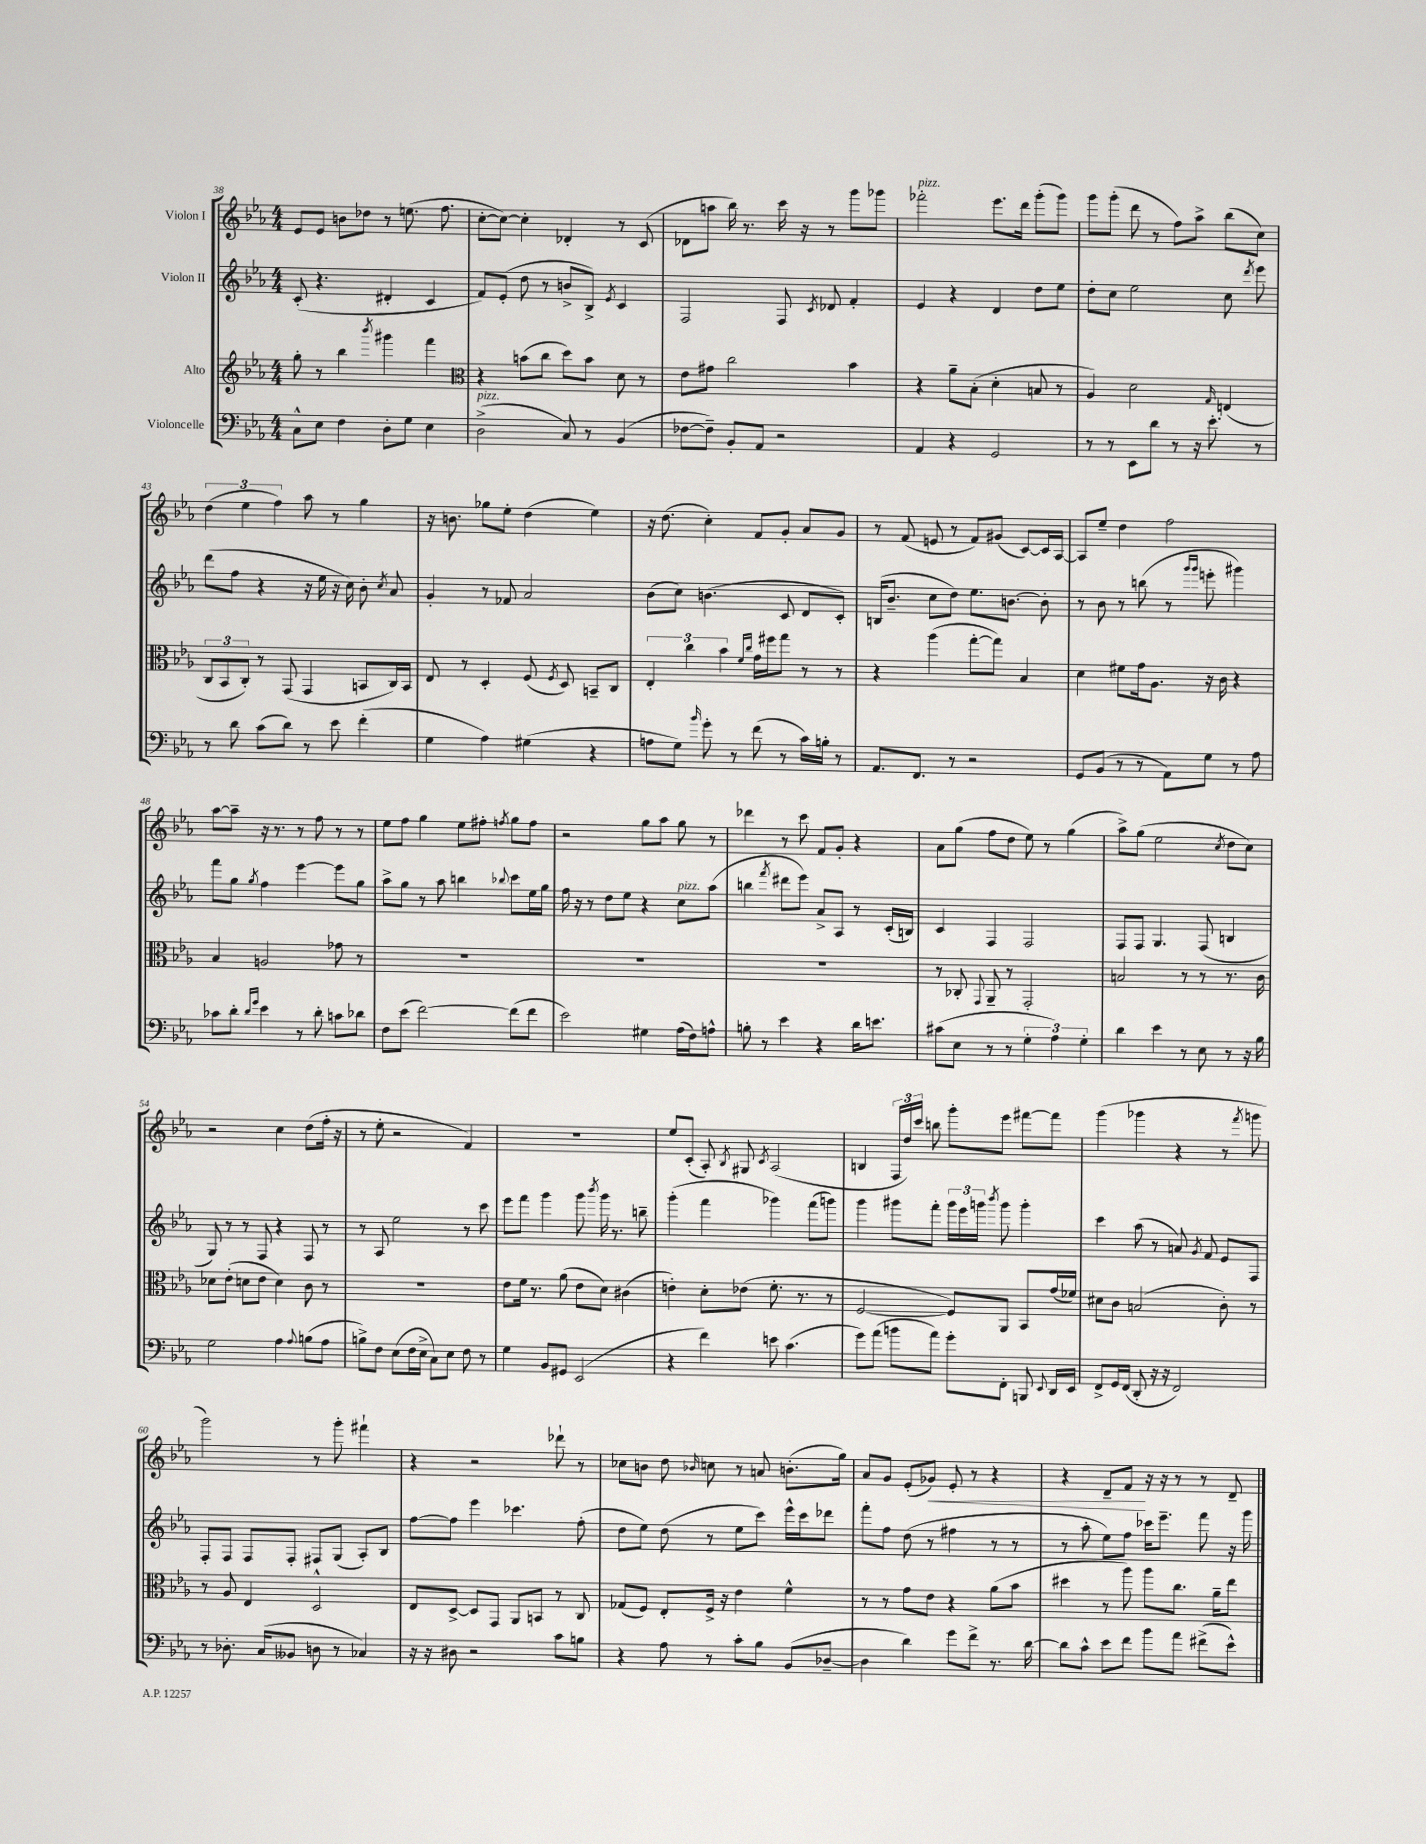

**kern	**kern	**kern	**kern	**dynam
*part4	*part3	*part2	*part1	*part1
*staff4	*staff3	*staff2	*staff1	*staff1
*I"Violoncelle	*I"Alto	*I"Violon II	*I"Violon I	*
*clefF4	*clefG2	*clefG2	*clefG2	*
*k[b-e-a-]	*k[b-e-a-]	*k[b-e-a-]	*k[b-e-a-]	*
*M4/4	*M4/4	*M4/4	*M4/4	*
=38	=38	=38	=38	=38
8C^^\L	8gg'\	(8c'/	8e-/L	.
8E-\J	8r	4.r	8e-/J	.
4F\	4bb-\	.	8bn\L	.
.	.	.	8dd-X\J	.
.	8qbbb-/	.	.	.
8D'\L	4ggg#X\	4d#X'/	8r	.
8G\J	.	.	(8.een\	.
4E-\	4fff\	4c/	.	.
.	.	.	8.ff\	.
=39	=39	=39	=39	=39
*	*clefC3	*	*	*
!LO:TX:a:i:t=pizz.	!	!	!	!
(2D^\	4r	8f/L)	[8cc'\L	.
.	.	(8e-'/J	8cc\J_)	.
.	(8bn\L	8dd\	4cc'\]	.
.	8cc\J	8r	.	.
8C/)	8dd\L)	8bn^/L	4d-X'/	.
8r	8b\J	8B-^/J)	.	.
.	.	8qe-/	.	.
(4BB-/	8d\	4c/	8r	.
.	8r	.	(8c/	.
=40	=40	=40	=40	=40
[8F-X\L	8e-\L	2F/	8d-X\L	.
8F-~\J])	8g#X\J	.	8aan\J	.
8BB-'/L	2cc\	.	16bb-\)	.
.	.	.	8.r	.
8AA-/J	.	.	.	.
2r	.	8F/	16ccc\	.
.	.	.	16r	.
.	.	8qc/	.	.
.	.	8d-X/	8r	.
.	4b-\	4f'/	8ggg\L	.
.	.	.	8ggg-X\J	.
=41	=41	=41	=41	=41
!	!	!	!LO:TX:a:i:t=pizz.	!
4AA-/	4r	4e-/	2fff-X'\	.
4r	8a-~\L	4r	.	.
.	(8B-'\J	.	.	.
2GG/	4d'\	4d/	8.eee-\L	.
.	.	.	16ddd\Jk	.
.	8Bn/	8dd\L	(8ggg'\L	.
.	8r	8ee-\J	8ggg\J)	.
=42	=42	=42	=42	=42
8r	4A-/)	8dd'\L	8ggg\L	.
8r	.	8cc\J	(8ggg'\J	.
8EE-\L	2d\	2ee-\	8ddd\	.
8d\J	.	.	8r	.
8r	.	.	8ff\L)	.
16r	.	.	8aa-^\J	.
8.e-'\	.	.	.	.
.	16qqG/	.	.	.
.	(4En/	8cc\	(8bb-\L	.
.	.	8qddd/	.	.
8r	.	8eee-\	8cc\J)	.
!!LO:LB:g=z
=43	=43	=43	=43	=43
8r	12C/L	(8ddd\L	(6dd\	.
.	12BB-/	.	.	.
8d\	.	8ff\J	.	.
.	12C'/J)	.	6ee-\	.
(8c\L	8r	4r	.	.
.	.	.	6ff\)	.
8d\J)	(8GG/	.	.	.
8r	4GG/	16r	8aa-\	.
.	.	16ee-\	.	.
8e-\	.	16r	8r	.
.	.	16cc\)	.	.
(4f'\	8BBn/L	8b-'\	4gg\	.
.	.	8qcc/	.	.
.	16C/L)	8a-/	.	.
.	16BB/JJ	.	.	.
=44	=44	=44	=44	=44
4G\	8E-/	4g'/	16r	.
.	.	.	8.bn\	.
.	8r	.	.	.
4A-\)	4D'/	8r	8gg-X\L	.
.	.	8f-X/	8ee-'\J	.
(4G#X\	(8F/	2a-/	(4dd\	.
.	8qF/	.	.	.
.	8D/)	.	.	.
4r	8BBn~/L	.	4ee-\)	.
.	8C/J	.	.	.
=45	=45	=45	=45	=45
8An\L	6E-'/	(8b-\L	16r	.
.	.	.	(8.dd\	.
8G\J)	.	8cc\J)	.	.
.	6cc\	.	.	.
16qqb-/	.	.	.	.
8g'\	.	(4.bn\	4cc'\)	.
.	6b-\	.	.	.
8r	.	.	.	.
.	16qqf/LL	.	.	.
.	16qqcc/JJ	.	.	.
(8f\	16g\LL	.	8f/L	.
.	16ff#X\J	.	.	.
8r	8gg\J	8c/	8g'/J	.
16c\LL)	8r	8d/L	8a-/L	.
16Bn'\JJ	.	.	.	.
8r	8r	8c'/J)	8g/J	.
=46	=46	=46	=46	=46
8.AA-/L	4r	(16Bn/KL	8r	.
.	.	8.b-~/J	.	.
.	.	.	(8f/	.
8.FF/J	.	.	.	.
.	(4aa-\	8cc\L	8en/	.
8r	.	8dd\J)	8r	.
2r	[8gg'\L	8.ee-\L	8f/L)	.
.	8gg\J])	.	(8g#X/J	.
.	.	[8.bn\J	.	.
.	4B-/	.	[8c/L)	.
.	.	8b'\]	16c/L]	.
.	.	.	[16A-/JJ	.
=47	=47	=47	=47	=47
8GG/L	4d\	8r	8A-/L]	.
(8BB-/J	.	8b-\	8ee-~/J	.
8r	8f#X\L	8r	4dd\	.
8r	16g\k	(8bbn\	.	.
.	8.A-\J	.	.	.
8AA-\L)	.	8r	2ff\	.
.	.	16qqggg/LL	.	.
.	.	16qqggg/JJ	.	.
8G\J	16r	8eeen'\	.	.
.	16c\	.	.	.
8r	4r	4ggg#X\)	.	.
8A-\	.	.	.	.
!!LO:LB:g=z
=48	=48	=48	=48	=48
8c-X\L	4B-/	8fff\L	[8aa-\L	.
8d'\J	.	8gg\J	8aa-~\J]	.
16qqd/LL	.	.	.	.
16qqg/JJ	.	8qgg/	.	.
4e-\	2An/	4ff\	16r	.
.	.	.	8.r	.
8r	.	[4eee-\	8r	.
8d'\	.	.	8ff\	.
8cn\L	8g-X\	8eee-\L]	8r	.
8d-X\J	8r	8gg\J	8r	.
=49	=49	=49	=49	=49
8F\L	1r	8aa-^\L	8ee-\L	.
(8e-\J	.	8gg\J	8ff\J	.
[2f\)	.	8r	4gg\	.
.	.	8aa-\	.	.
.	.	4bbn\	8ee-\L	.
.	.	.	8ff#X'\J	.
.	.	8qqbb-X/	8qffn/	.
(8f\L]	.	8ccc\L	8gg\L	.
8f\J	.	16ee-\L	8ff\J	.
.	.	16gg\JJ	.	.
=50	=50	=50	=50	=50
2e-\)	1r	16ff\	2r	.
.	.	16r	.	.
.	.	8r	.	.
.	.	8dd\L	.	.
.	.	8ee-\J	.	.
4G#X\	.	4r	8gg\L	.
.	.	.	8aa-\J	.
!	!	!LO:TX:a:i:t=pizz.	!	!
(16A-\LL	.	8cc\L	8gg\	.
16F\J)	.	.	.	.
8An^^\J	.	(8aa-\J	8r	.
=51	=51	=51	=51	=51
8Bn'\	1r	4bbn\	4ddd-X\	.
8r	.	.	.	.
.	.	8qfff/	.	.
4e-\	.	8ddd#X\L	8r	.
.	.	8eee-\J)	8ccc\	.
4r	.	8a-^/L	8f/L	.
.	.	8A-/J	8g'/J	.
16d\KL	.	8r	4r	.
8.en\J	.	.	.	.
.	.	(16c'/LL	.	.
.	.	16Bn/JJ)	.	.
=52	=52	=52	=52	=52
(8c#X\L	8r	4c/	8a-\L	.
8E-\J	8C-X'/	.	(8gg\J	.
.	8qqGG/	.	.	.
8r	8AA-~/	4F/	8ff\L	.
8r	8r	.	8dd\J	.
6G'\	2GG'/	2F/	8ee-\)	.
.	.	.	8r	.
6A-\)	.	.	.	.
.	.	.	(4gg\	.
6G'\	.	.	.	.
=53	=53	=53	=53	=53
4d\	2Bn/	8F/L	8aa-^\L)	.
.	.	8F/J	(8gg\J	.
4e-\	.	4.G/	2ee-\	.
8r	8r	.	.	.
8E-\	8r	(8F/	.	.
.	.	.	8qcc/	.
8r	8.r	4Bn/	8dd\L	.
16r	.	.	8cc\J)	.
16B-\	16c\	.	.	.
!!LO:LB:g=z
=54	=54	=54	=54	=54
2G\	8d-X\L	8G/)	2r	.
.	(8e-'\J	8r	.	.
.	8dn\L	8r	.	.
.	8e-\J	8F/	.	.
4A-\	4d\)	4r	4cc\	.
8qqA-/	.	.	.	.
(8Bn\L	8c\	8F/	(8dd\L	.
8A-\J	8r	8r	16ff'\Jk	.
.	.	.	16r	.
=55	=55	=55	=55	=55
8Bn^\L)	1r	8r	8r	.
8F\J	.	8A-/	8ee-'\	.
(8E-\L	.	2ee-\	2r	.
16F\L	.	.	.	.
16E-^\JJ	.	.	.	.
8C\L)	.	.	.	.
8E-\J	.	.	.	.
8F\	.	8r	4f/)	.
8r	.	8ccc\	.	.
=56	=56	=56	=56	=56
4G\	8e-\L	8eee-\L	1r	.
.	16f\Jk	8fff\J	.	.
.	8.r	.	.	.
8BB-/L	.	4ggg\	.	.
8GG#X/J	(8a-\	.	.	.
(2EE-/	8e-\L	8ggg\	.	.
.	.	8qbbb-/	.	.
.	8d\J)	16ggg\	.	.
.	.	8.r	.	.
.	(4c#X\	.	.	.
.	.	8bbn~\	.	.
=57	=57	=57	=57	=57
4r	4en'\)	(4ggg'\	8ee-/L	.
.	.	.	(8c'/J	.
4f\)	8d'\L	4fff\	8A-'/)	.
.	.	.	8qB-/	.
.	(8e-X\J	.	8G#X/	.
.	.	.	8qc/	.
8en\	8.f'\	4ggg-X\)	(2A-/	.
(4.c\	.	.	.	.
.	8.r	.	.	.
.	.	(8fff\L	.	.
.	8r	8gggn\J)	.	.
=58	=58	=58	=58	=58
8g\L)	[2F/	4ggg\	4Bn/	.
(8a-\J	.	.	.	.
8bn\L	.	8ggg#X\L	24F/LL	.
.	.	.	24dd/)	.
.	.	.	24ccc/JJ	.
8a-\J)	.	8fff'\J	8bbn\	.
8g'\L	8F/L])	24ggg#\LL	8ggg'\L	.
.	.	24eee-\	.	.
.	.	24gggn\JJ	.	.
.	.	8qbbb-/	.	.
8FF'\J	8AA-/J	8ggg\	8eee-\J	.
8BBBn/	8BB-/L	4ggg'\	[8fff#X\L	.
8qqEE-/	.	.	.	.
16DD/LL	(16g/L	.	8fff#\J]	.
16EE-/JJ	16f-X/JJ)	.	.	.
=59	=59	=59	=59	=59
8FF^/L	8d#X\L	4ccc\	(4ggg\	.
16GG/L	8c\J	.	.	.
(16FF/JJ	.	.	.	.
8DD'/	(2Bn/	(8aa-\	4ggg-X\	.
16r	.	8r	.	.
16r	.	.	.	.
2FF/)	.	8an/)	4r	.
.	.	8qg/	.	.
.	.	8f/	.	.
.	8c'\)	8e-/L	8r	.
.	.	.	8qfff/	.
.	8r	8F/J	8gggn\	.
!!LO:LB:g=z
=60	=60	=60	=60	=60
8r	8r	8F'/L	2ggg\)	.
8.D-X'\	8A-/	8F/J	.	.
.	4E-/	8F/L	.	.
(16C/KL	.	.	.	.
8BB--X/J	.	8F'/J	.	.
8Dn\	2D^^/	8F#X/L	8r	.
8r	.	(8G/J	8ggg'\	.
4C-X/)	.	8A-'/L)	4fff#X`\	.
.	.	8B-/J	.	.
=61	=61	=61	=61	=61
16r	8E-/L	[8ff\L	4r	.
16r	.	.	.	.
8D#X\	[8D^/J	8ff\J]	.	.
2r	8D/L]	4eee-\	2r	.
.	8GG/J	.	.	.
.	8AA-/L	4.ccc-X\	.	.
.	8BBn/J	.	.	.
8c\L	8r	.	8ddd-X`\	.
8Bn\J	8C/	(8ff'\	8r	.
=62	=62	=62	=62	=62
4r	(8G-X/L	8dd\L	8cc-X\L	.
.	8F/J)	8ee-\J)	8bn\J	.
8A-\	8E-'/L	(8dd\	8dd\	.
.	.	.	16qqb-X/	.
8r	16F^/Jk	8r	8ccn\	.
.	16r	.	.	.
8c'\L	4e-\	8ee-\L	8r	.
8B-\J	.	8ccc\J)	8an/	.
(8BB-/L	4f^^\	16eee-^^\LL	(8.bn'\L	.
.	.	16ccc\J	.	.
[8D-X~/J	.	8ddd-X\J	.	.
.	.	.	16gg\Jk)	.
=63	=63	=63	=63	=63
4D-\]	8r	8fff'\L	8a-/L	.
.	8r	8ff\J	8g/J	.
4d\)	8g\L	(8dd\	(8e-'/L	.
!	!	!	!	!LO:HP:b
.	8e-\J	8r	8g-X/J)	<
8g\L	4r	4ff#X\	8e-'/	.
8f^\J	.	.	8r	.
8.r	(8a-\L	8r	4r	.
.	8b-\J	8r	.	.
[16d\	.	.	.	.
=64	=64	=64	=64	=64
8d\L]	4dd#X\	8r	4r	.
8c^^\J	.	8aa-'\	.	.
8e-\L	8r	8ee-\L)	8d~/L	.
8f\J	8aa-\)	8ff\J	8f/J	.
8b-\L	8aa-\L	16ccc-X\KL	16r	[
.	.	8.eee-~\J	16r	.
8a-\J	8.cc\J	.	8r	.
(8f#X^\L	.	8fff\	8r	.
.	16a-~\KL	.	.	.
8e-^^\J)	8ee-\J	16r	8d~/	.
.	.	16ggg\	.	.
==	==	==	==	==
*-	*-	*-	*-	*-
